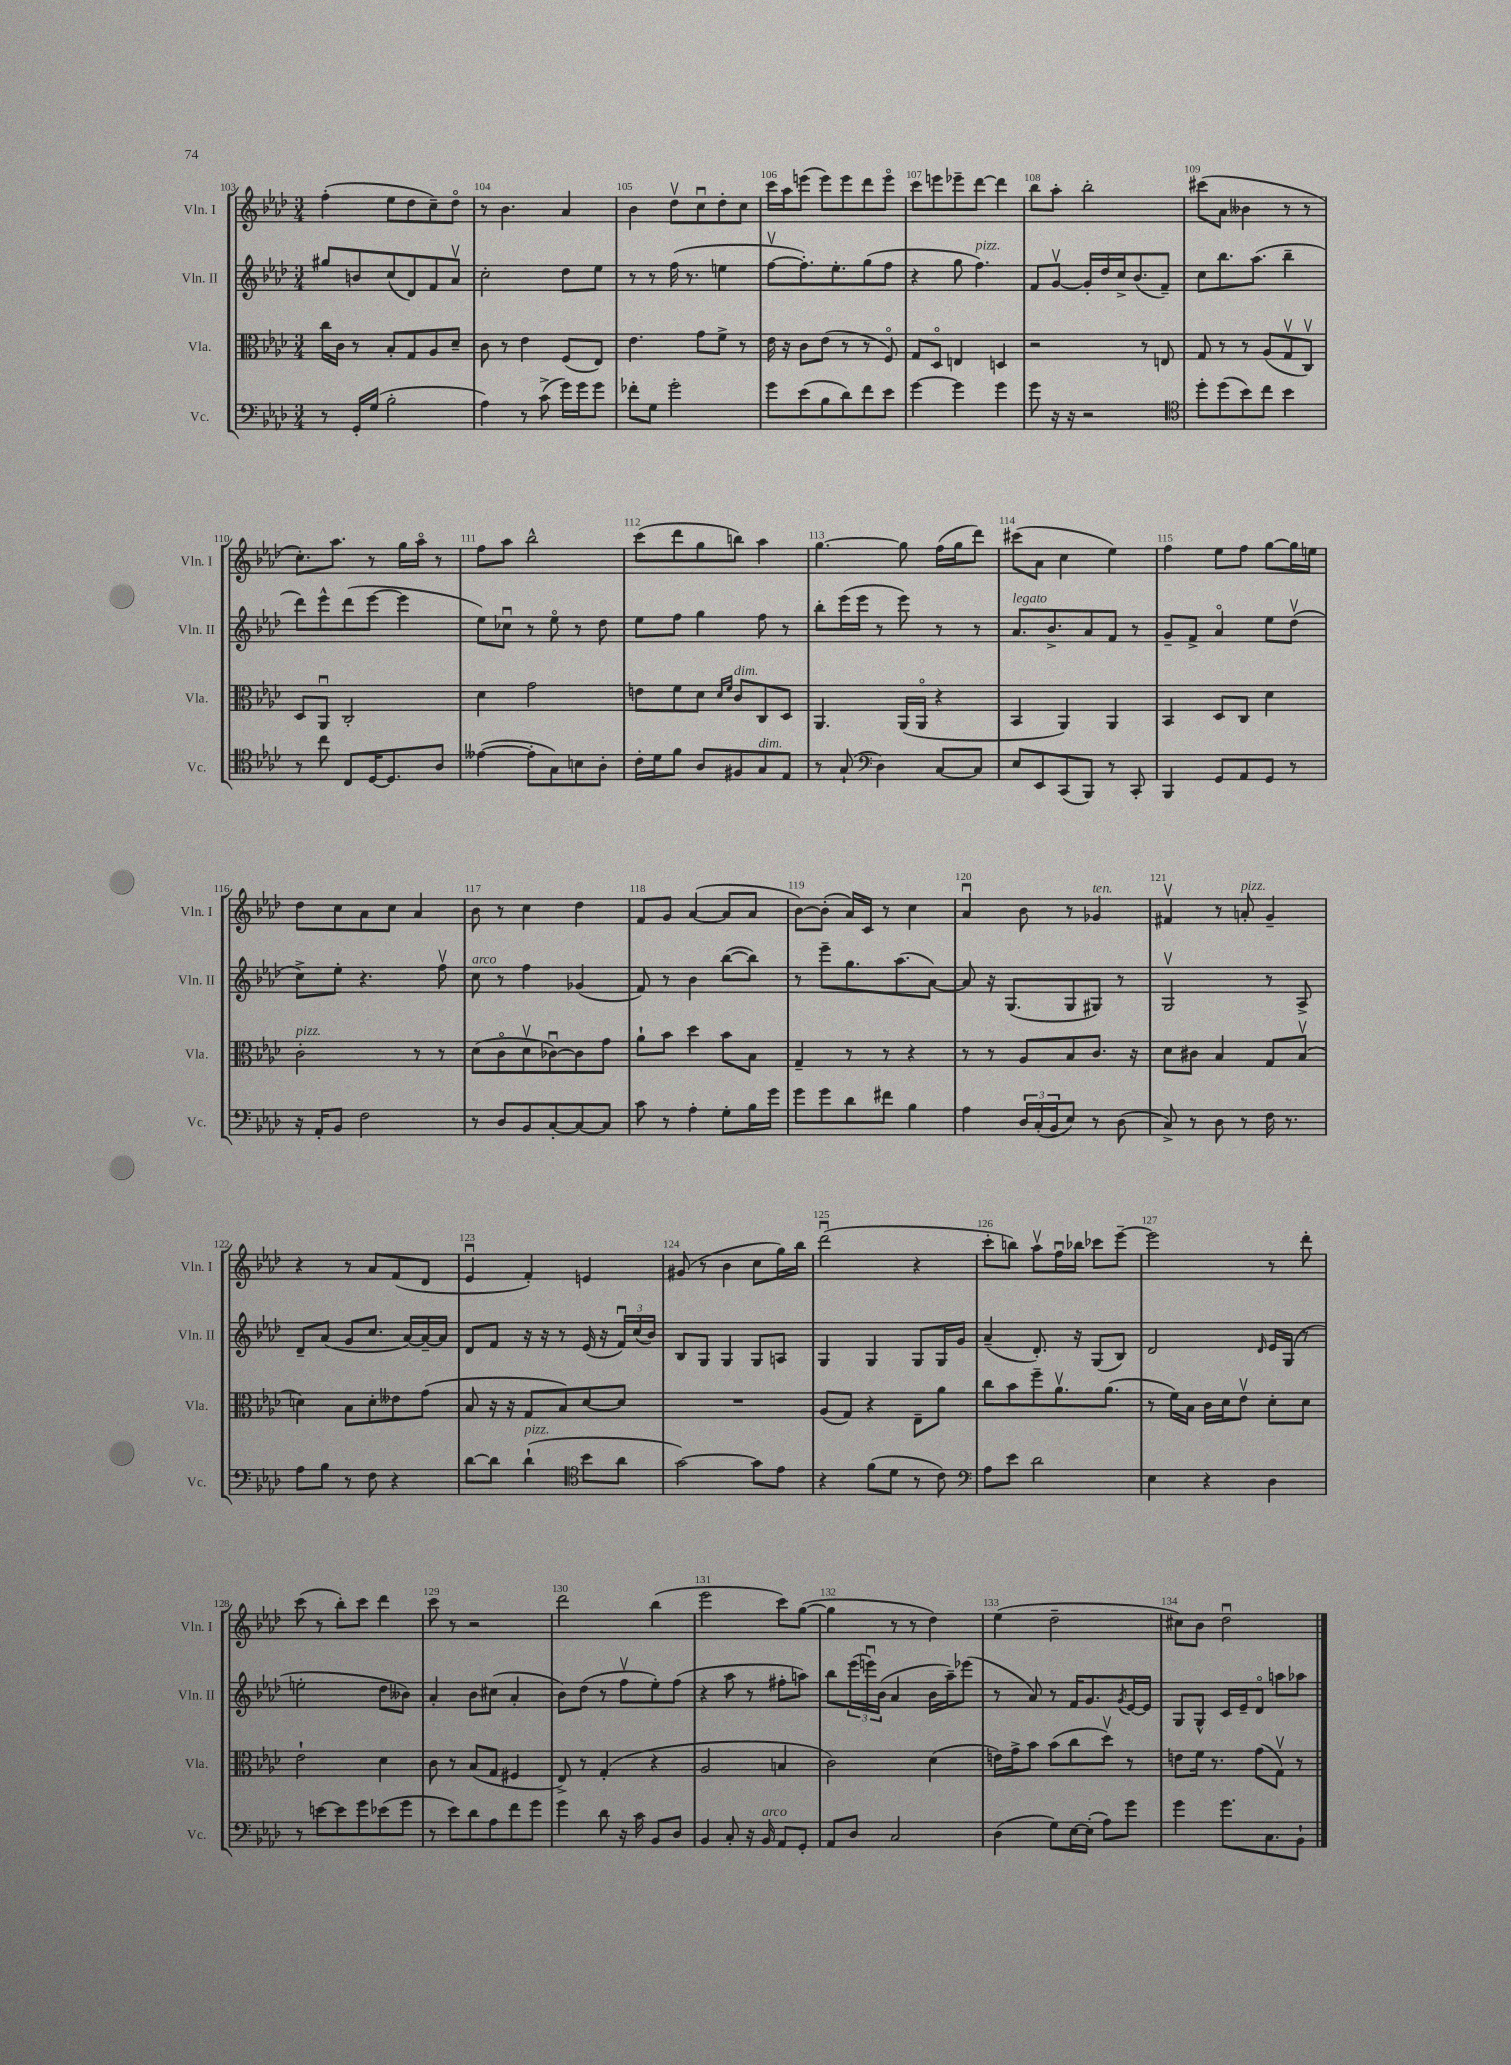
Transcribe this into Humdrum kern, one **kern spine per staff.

**kern	**kern	**kern	**kern
*part4	*part3	*part2	*part1
*staff4	*staff3	*staff2	*staff1
*I"Vc.	*I"Vla.	*I"Vln. II	*I"Vln. I
*I'Vc.	*I'Vla.	*I'Vln. II	*I'Vln. I
*clefF4	*clefC3	*clefG2	*clefG2
*k[b-e-a-d-]	*k[b-e-a-d-]	*k[b-e-a-d-]	*k[b-e-a-d-]
*M3/4	*M3/4	*M3/4	*M3/4
=103	=103	=103	=103
8r	16cc\LL	8gg#X/L	(4ff'\
.	16c\JJ	.	.
16GG'/LL	8r	8bn/	.
(16G/JJ	.	.	.
2B-'\	8B-'/L	(8cc/	8ee-\L
.	8G/	8d-/)	8dd-\
.	8A-/	8f/	8cc~\)
.	8d-~/J	8a-v/J	8dd-\J
=104	=104	=104	=104
4A-\)	8c\	2cc'\	8r
.	8r	.	4.b-\
8r	4e-\	.	.
(8c^\	.	.	.
16g\LL)	(8F/L	8dd-\L	4a-/
16g\J	.	.	.
8g\J	8E-/J)	8ee-\J	.
=105	=105	=105	=105
8f-X'\L	4.e-\	8r	4b-\
8G\J	.	8r	.
2g'\	.	(16ff\	8dd-v\L
.	.	8.r	.
.	8g\L	.	8ccu\
.	8f^\J	4een\	8dd-'\
.	8r	.	8cc\J
=106	=106	=106	=106
8g\L	16e-\	[8ffv\L	16ccc\LL
.	16r	.	16aa-\J
(8e-\	8c\L	8.ff'\])	(8eeen\J
8B-\	(8e-\J	.	8eee\L)
.	.	8.ee-'\	.
8d-\)	8r	.	8eee\
8f\	8r	(8gg\	8ddd-\
8e-\J	8F/)	8ff\J	8eee\J
=107	=107	=107	=107
[4g\	8G/L	4r	8ccc\L
.	8D-/J	.	8eeen\
4g\]	4En/	8gg\	8eee-X~\
!	!	!LO:TX:a:i:t=pizz.	!
.	.	4.ff\)	[8ddd-\J
4g\	4Dn/	.	4ddd-\]
=108	=108	=108	=108
8g\	2r	8f/L	8bb-\L
16r	.	[8gv/J	8aa-'\J
16r	.	.	.
2r	.	16g'/LL]	2bb-'\
.	.	16dd-/	.
.	.	16cc^/J	.
.	.	(8.b-/	.
.	8r	.	.
.	8En/	8f~/J)	.
=109	=109	=109	=109
*clefC4	*	*	*
8dd-'\L	8G/	8cc\L	(8ccc#X\L
(8dd-\	8r	8.bb-\	8a-\J
8b-\)	8r	.	4b--X\
.	.	(8.aa-\J	.
8cc\J	(8A-/L	.	.
4b-\	8Gv/	4bb-~\	8r
.	8Cv/J)	.	8r
!!LO:LB:g=z
=110	=110	=110	=110
8r	8D-/L	8ddd-\L)	8.cc'\L)
8cc\	8AA-u/J	8eee-^^\	.
.	.	.	8.aa-\J
8C/L	2C'/	(8ddd-\	.
[16D-/K	.	[8eee-\J	8r
8.D-/]	.	.	.
.	.	4eee-\]	16gg\LL
.	.	.	16aa-\JJ
8A-/J	.	.	8r
=111	=111	=111	=111
([4e--X\	4d-\	8ee-\L)	8ff\L
.	.	8cc-Xu\J	8aa-\J
8e--'\L]	2g\	8r	2bb-^^\
8G\)	.	8ee-\	.
8Bn\	.	8r	.
8A-'\J	.	8dd-\	.
=112	=112	=112	=112
16c'\LL	8en\L	8ee-\L	(8ccc\L
16d-\J	.	.	.
8f\J	8f\	8ff\J	8ddd-\
8A-/L	8d-\J	4gg\	8gg\
.	16qqd-/LL	.	.
.	16qqf/JJ	.	.
!	!LO:TX:a:i:t=dim.	!	!
8F#X/	8c/L	.	8bbn\J)
!LO:TX:a:i:t=dim.	!	!	!
8G/	8C/	8ff\	4aa-\
8E-/J	8D-/J	8r	.
=113	=113	=113	=113
8r	4.AA-/	8bb-'\L	[4.gg\
(8G`/	.	(16eee-\L	.
.	.	16eee-\JJ	.
*clefF4	*	*	*
4D-\)	.	8r	.
.	(16AA-/LL	8eee-\)	8gg\]
.	16AA-/JJ	.	.
[8C/L	4r	8r	(16ff\LL
.	.	.	16gg\J
8C/J]	.	8r	8ddd-\J)
=114	=114	=114	=114
!	!	!LO:TX:a:i:t=legato	!
8E-/L	4BB-/	8.a-/L	(8ccc#X\L
8EE-/	.	.	8a-\J
.	.	8.b-^/	.
(8CC/	4AA-/)	.	4cc\
8BBB-/J)	.	8a-/	.
8r	4AA-/	8f/J	4ee-\)
8CC'/	.	8r	.
=115	=115	=115	=115
4BBB-/	4BB-/	8g~/L	4ff\
.	.	8f^/J	.
8GG/L	8D-/L	4a-/	8ee-\L
8AA-/	8C/J	.	8ff\J
8GG/J	4d-\	8ee-\L	[8gg\L
8r	.	(8dd-v\J	16gg\L]
.	.	.	16een\JJ
!!LO:LB:g=z
=116	=116	=116	=116
!	!LO:TX:a:i:t=pizz.	!	!
16r	2c'\	8cc^\L)	8dd-\L
16AA-'/KL	.	.	.
8BB-/J	.	8ee-'\J	8cc\
2F\	.	4.r	8a-\
.	.	.	8cc\J
.	8r	.	4a-/
.	8r	8ffv\	.
=117	=117	=117	=117
!	!	!LO:TX:a:i:t=arco	!
8r	(8d-\L	8cc\	8b-\
8D-/L	8c\	8r	8r
8BB-/	8d-v\	4ff\	4cc\
[8C'/	[8c-Xu\)	.	.
8C/_	8c-\]	(4g-X/	4dd-\
8C/J]	8g\J	.	.
=118	=118	=118	=118
8c\	8a-`\L	8f/)	8f/L
8r	8b-\J	8r	8g/J
4A-'\	4dd-\	4b-\	([4a-/
8G'\L	8b-\L	([8bb-\L	8a-/L]
16B-\L	8B-\J	8bb-\J])	8a-/J
16g\JJ	.	.	.
=119	=119	=119	=119
8g\L	4G~/	8r	[8b-\L)
8g\	.	8eee-~\L	(8b-'\J]
8d-\	8r	8.gg\	16a-/LL)
.	.	.	16c/JJ
8f#X\J	8r	.	8r
.	.	(8.aa-\	.
4B-\	4r	.	4cc\
.	.	[8a-\J)	.
=120	=120	=120	=120
4A-\	8r	8a-/]	4a-u/
.	8r	16r	.
.	.	(8.G/L	.
24D-/LL	8A-/L	.	8b-\
(24C'/	.	.	.
24BB-/J	.	.	.
8E-/J)	8B-/	8G/	8r
!	!	!	!LO:TX:a:i:t=ten.
8r	8.c/J	8G#X/J)	4g-X/
(8D-\	.	8r	.
.	16r	.	.
=121	=121	=121	=121
8C^/)	8d-\L	2Gv/	4f#Xv/
8r	8c#X\J	.	.
8D-\	4B-/	.	8r
!	!	!	!LO:TX:a:i:t=pizz.
8r	.	.	8an'/
16F\	8G/L	8r	4g~/
8.r	.	.	.
.	(8B-v/J	8A-^/	.
!!LO:LB:g=z
=122	=122	=122	=122
8A-\L	4dn\)	8d-~/L	4r
8B-\J	.	(8a-/J	.
8r	8B-\L	8g/L	8r
8F\	8d'\	8.cc/J	8a-/L
4r	8e--X\	.	(8f/
.	.	[16a-/LL)	.
.	(8g\J	16a-~/_	8d-/J
.	.	16a-/JJ]	.
=123	=123	=123	=123
[8d-\L	8B-/	8d-/L	4e-u/
8d-\J]	16r	8f/J	.
.	16r	.	.
!LO:TX:a:i:t=pizz.	!	!	!
(4d-`\	8G/L	16r	4f'/)
.	.	16r	.
.	8B-/)	8r	.
*clefC4	*	*	*
8b-\L	[8d-/	(16e-/	4en/
.	.	16r	.
8a-\J	8d-/J]	24fu/LL)	.
.	.	(24cc/	.
.	.	24b-/JJ)	.
=124	=124	=124	=124
[2g\)	2.r	8B-/L	(8g#X/
.	.	8G/J	8r
.	.	4G/	4b-\
8g\L]	.	8G/L	8cc\L
8e-\J	.	8An/J	16gg\L)
.	.	.	16bb-\JJ
=125	=125	=125	=125
4r	(8A-/L	4G/	(2ddd-u\
.	8G/J)	.	.
(8f\L	4r	4G/	.
8d-\J	.	.	.
8r	8E-~\L	8G/L	4r
8c\)	8a-\J	16G/L	.
.	.	16g/JJ	.
=126	=126	=126	=126
*clefF4	*	*	*
8A-\L	8cc\L	(4a-~/	8ccc'\L
8e-\J	8b-\	.	8bbn\J)
2d-\	8ff~\	8.d-'/)	8aa-v\L
.	8.a-v\	.	16ffu\L
.	.	16r	16bb-X\JJ
.	.	(8G/L	8ccc-X\L
.	(8.a-\J	.	.
.	.	8B-/J)	[8eee-~\J
=127	=127	=127	=127
4E-\	8r	2d-/	2eee-\]
.	16f\LL)	.	.
.	16B-\JJ	.	.
4r	16c\LL	.	.
.	16d-\J	.	.
.	8e-v\J	.	.
.	.	16qqd-/	.
4D-\	8d-'\L	16e-/LL	8r
.	.	(16G/JJ	.
.	8d-\J	8r	8ddd-'\
!!LO:LB:g=z
=128	=128	=128	=128
8r	2e-`\	2een'\	(8ccc\
[8en\L	.	.	8r
8e\]	.	.	8bb-'\L)
8g\	.	.	8ccc\J
(8e-X\	4d-\	8dd-\L	4ddd-\
8g\J	.	8b--X\J)	.
=129	=129	=129	=129
8r	8c\	4a-'/	8ccc\
8e-\L)	8r	.	8r
8d-\	(8B-/L	8b-\L	2r
8A-\	8G/J	(8cc#X\J	.
8f\	4F#X/	4a-'/	.
8g\J	.	.	.
=130	=130	=130	=130
4g\	8E-^/)	8b-\L)	2ddd-\
.	8r	(8dd-\J	.
8d-\	(4G'/	8r	.
16r	.	8ffv\L	.
16c\	.	.	.
8BB-/L	4r	8ee-'\)	(4bb-\
8D-/J	.	(8ff\J	.
=131	=131	=131	=131
4BB-/	2A-/	4r	2eee-\
8C'/	.	8aa-\	.
16r	.	8r	.
!LO:TX:a:i:t=arco	!	!	!
16BB-/	.	.	.
8AA-/L	4Bn/	8ff#X'\L	8ccc\L)
8GG'/J	.	8aan\J)	([8gg\J
=132	=132	=132	=132
8AA-/L	2c\)	8bb-\L	4gg\]
8D-/J	.	(24eee-\L	.
.	.	24eeenu\)	.
.	.	(24b-\JJ	.
2C/	.	4a-/	8r
.	.	.	8r
.	(4d-\	16b-\LL	4dd-\)
.	.	16aa-~\J)	.
.	.	(8eee-X\J	.
=133	=133	=133	=133
(4D-\	16en\LL)	8r	(4ee-\
.	16g^\J	.	.
.	8b-\J	8a-/)	.
8G\L)	(8b-\L	8r	2dd-~\
[16E-\L	8cc\	16f/KL	.
(16E-'\JJ]	.	8.g/	.
8A-\L)	8dd-v\J)	.	.
.	.	8qg/	.
8g\J	8r	[16e-/L	.
.	.	16e-/JJ]	.
=134	=134	=134	=134
4g\	8en\L	8G/L	8cc#X\L)
.	16f\Jk	8G^^/J	8b-\J
.	8.r	.	.
8.g\L	.	16c/LL	2dd-u\
.	.	16e-~/J	.
.	(8g\L	8d-/J	.
8.C\	.	.	.
.	8Gv\J)	8aan\L	.
8BB-`\J	8r	8aa-X\J	.
==	==	==	==
*-	*-	*-	*-
